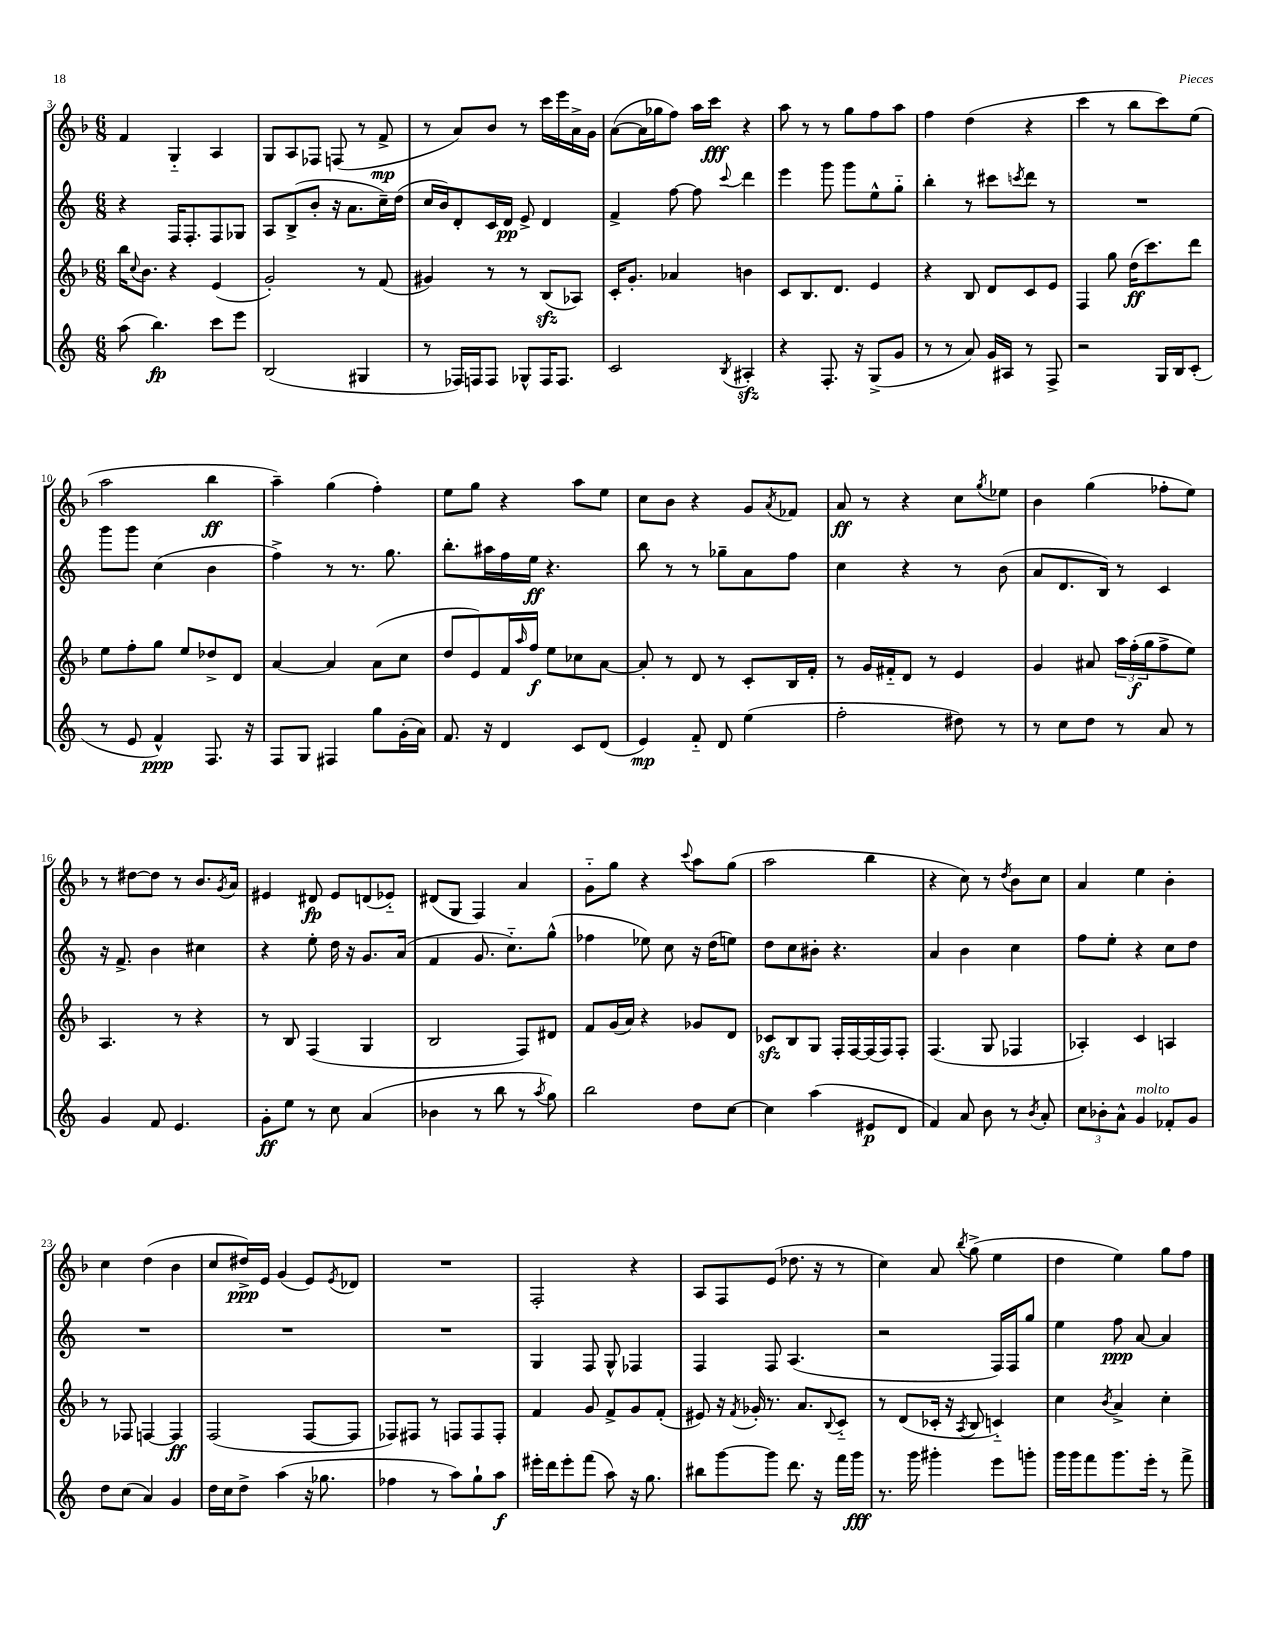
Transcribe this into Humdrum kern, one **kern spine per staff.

**kern	**kern	**kern	**kern
*staff4	*staff3	*staff2	*staff1
*clefG2	*clefG2	*clefG2	*clefG2
*k[]	*k[b-]	*k[]	*k[b-]
*M6/8	*M6/8	*M6/8	*M6/8
(8aa	16bb-	4r	4f
.	8qqcc	.	.
.	8.b-	.	.
4.bb)	.	.	.
.	4r	16F	4G'~
.	.	8.F'	.
8ccc	(4e	8F	4A
8eee	.	8G-	.
=	=	=	=
(2B	2g')	8A	8G
.	.	(8B^	8A
.	.	8b'	8F-
.	.	16r	(8F
.	.	8.a	.
4G#	8r	.	8r
.	(8f	16cc~)	8f^
.	.	(16dd	.
=	=	=	=
8r	4g#)	16cc	8r
.	.	16b)	.
16F-)	.	8d'	8a)
16F	.	.	.
8F	8r	16c	8b-
.	.	16d	.
8G-^^	8r	8e^	8r
16F	(8B-	4d	16ccc
8.F	.	.	16eee
.	8A-)	.	16a^
.	.	.	16g
=	=	=	=
2c	16c'	4f^	([8a
.	8.g'	.	.
.	.	.	16a]
.	.	.	16gg-
.	4a-	[8ff	8ff)
.	.	8ff]	16aa
.	.	.	16ccc
8qB	.	8qqccc	.
4A#'	4b	4ddd	4r
=	=	=	=
4r	8c	4eee	8aa
.	8.B-	.	8r
8.F'	.	8ggg	8r
.	8.d	.	.
.	.	8ggg	8gg
16r	.	.	.
(8G^	4e	8ee^^	8ff
8g	.	8gg'~	8aa
=	=	=	=
8r	4r	4bb'	4ff
8r	.	.	.
8a)	8B-	8r	(4dd
16g	8d	8ccc#	.
16A#	.	.	.
.	.	8qccc	.
8r	8c	8ddd	4r
8F^	8e	8r	.
=	=	=	=
2r	4F	2.r	4ccc
.	8gg	.	8r
.	(16dd	.	8bb-
.	8.ccc)	.	.
16G	.	.	8ccc)
16B	.	.	.
(8c'	8ddd	.	(8ee
=	=	=	=
8r	8ee	8ggg	2aa
8e	8ff'	8ggg	.
4f^^)	8gg	(4cc	.
.	8ee	.	.
8.F	8dd-^	4b	4bb-
.	8d	.	.
16r	.	.	.
=	=	=	=
8F	[4a	4ff^)	4aa~)
8G	.	.	.
4F#	4a]	8r	(4gg
.	.	8.r	.
8gg	(8a	.	4ff')
.	.	8.gg	.
(16g'	8cc	.	.
16a)	.	.	.
=	=	=	=
8.f	8dd	8.bb'	8ee
.	8e)	.	8gg
16r	.	16aa#	.
4d	16f	16ff	4r
.	16qqaa	.	.
.	16ff	16ee	.
.	8ee	4.r	.
8c	8cc-	.	8aa
(8d	[8a	.	8ee
=	=	=	=
4e)	8a']	8bb	8cc
.	8r	8r	8b-
8f'~	8d	8r	4r
8d	8r	8gg-~	.
(4ee	8c'	8a	8g
.	.	.	8qa
.	16B-	8ff	8f-
.	16f'	.	.
=	=	=	=
2ff'	8r	4cc	8a
.	16g	.	8r
.	16f#'~	.	.
.	8d	4r	4r
.	8r	.	.
8dd#)	4e	8r	8cc
.	.	.	8qgg
8r	.	(8b	8ee-
=	=	=	=
8r	4g	8a	4b-
8cc	.	8.d	.
8dd	8a#	.	(4gg
.	.	16B)	.
8r	24aa	8r	.
.	(24ff'	.	.
.	24gg	.	.
8a	8ff^	4c	8ff-'
8r	8ee)	.	8ee)
=	=	=	=
4g	4.A	16r	8r
.	.	8.f^	.
.	.	.	[8dd#
8f	.	4b	8dd#]
4.e	8r	.	8r
.	4r	4cc#	8.b-
.	.	.	8qg
.	.	.	16a
=	=	=	=
8g'	8r	4r	4e#
8ee	8B-	.	.
8r	(4F	8ee'	8d#
8cc	.	16dd	8e#
.	.	16r	.
(4a	4G	8.g	(8d
.	.	.	8e-'~)
.	.	(16a	.
=	=	=	=
4b-	2B-	4f	(8d#
.	.	.	8G
8r	.	8.g	4F)
8bb	.	.	.
.	.	8.cc'~)	.
8r	8F)	.	4a
8qaa	.	.	.
8gg)	8d#	(8gg^^	.
=	=	=	=
2bb	8f	4ff-	8g'~
.	(16g	.	8gg
.	16a)	.	.
.	4r	8ee-)	4r
.	.	8cc	.
.	.	.	8qqccc
8dd	8g-	16r	8aa
.	.	(16dd	.
[8cc	8d	8ee)	(8gg
=	=	=	=
4cc]	8c-	8dd	2aa
.	8B-	8cc	.
(4aa	8G	8b#'	.
.	16F'	4.r	.
.	[16F	.	.
8e#	(16F]	.	4bb-
.	16F)	.	.
8d	8F'	.	.
=	=	=	=
4f)	(4.F	4a	4r
8a	.	4b	8cc)
8b	8G	.	8r
.	.	.	8qdd
8r	4F-	4cc	8b-
8qb	.	.	.
8a'	.	.	8cc
=	=	=	=
12cc	4A-')	8ff	4a
12b-'	.	.	.
.	.	8ee'	.
12a^^	.	.	.
4g	4c	4r	4ee
8f-'	4A	8cc	4b-'
8g	.	8dd	.
=	=	=	=
8dd	8r	2.r	4cc
(8cc	8F-	.	.
4a)	[4F	.	(4dd
4g	4F]	.	4b-
=	=	=	=
16dd	(2F	2.r	8cc
16cc	.	.	.
8dd^	.	.	16dd#^)
.	.	.	16e
(4aa	.	.	(4g
16r	[8F	.	8e)
8.gg-	.	.	.
.	.	.	8qe
.	8F]	.	8d-
=	=	=	=
4ff-	8F-)	2.r	2.r
.	8F#	.	.
8r	8r	.	.
8aa)	8F	.	.
8gg`	8F	.	.
8aa	8F'	.	.
=	=	=	=
16eee#'	4f	4G	2F'
16ddd	.	.	.
8eee#'	.	.	.
(8fff	8g	8F	.
8aa)	8f^	8G^^	.
16r	8g	4F-	4r
8.gg	.	.	.
.	(8f'	.	.
=	=	=	=
8bb#	8e#)	4F	8A
[8ggg	16r	.	8F
.	8qf	.	.
.	16g-'	.	.
8ggg]	8.r	8F	(8e
8.ddd	.	(4.A	8.dd-
.	8.a	.	.
16r	.	.	16r
.	8qqB-	.	.
16fff	8c'~	.	8r
16ggg	.	.	.
=	=	=	=
8.r	8r	2r	4cc)
.	(8d	.	.
16ggg	.	.	.
4ggg#'	16c-'	.	8a
.	16r	.	.
.	8qA	.	8qbb-
.	8B-	.	(8gg^
8eee	4c'~)	16F)	4ee
.	.	16F	.
8ggg'	.	8gg	.
=	=	=	=
16ggg	4cc	4ee	4dd
16ggg	.	.	.
8fff	.	.	.
.	8qb-	.	.
8.ggg	4a^	8ff	4ee)
.	.	[8a	.
16eee'	.	.	.
8r	4cc'	4a]	8gg
8fff^	.	.	8ff
==	==	==	==
*-	*-	*-	*-
